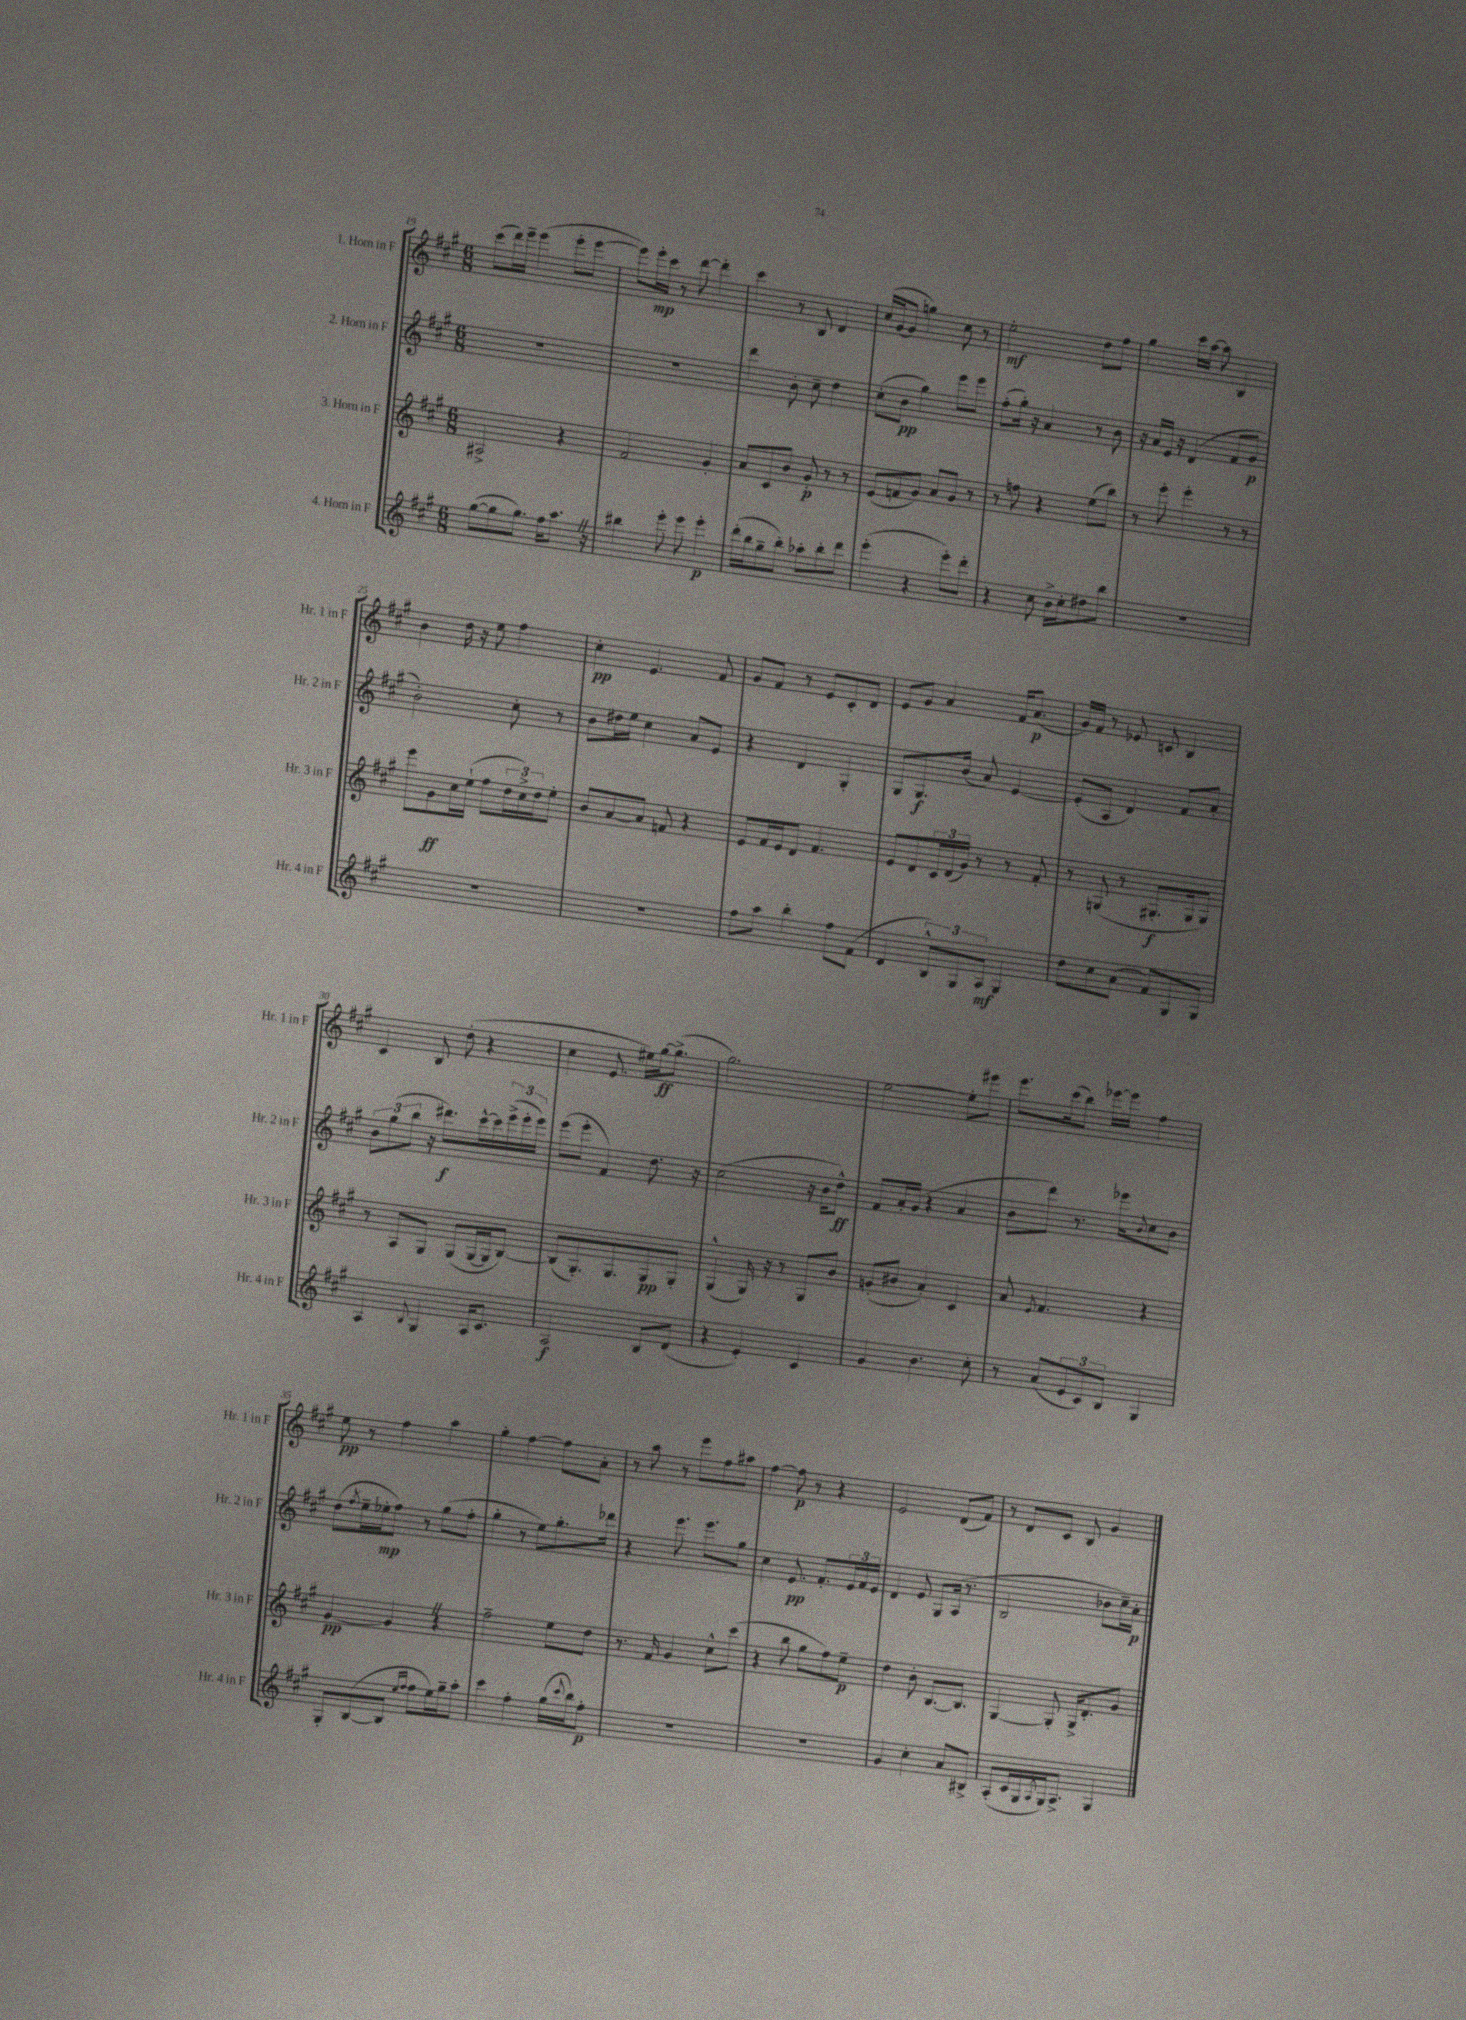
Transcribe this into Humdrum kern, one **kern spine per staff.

**kern	**dynam	**kern	**dynam	**kern	**dynam	**kern	**dynam
*part4	*part4	*part3	*part3	*part2	*part2	*part1	*part1
*staff4	*staff4	*staff3	*staff3	*staff2	*staff2	*staff1	*staff1
*I"4. Horn in F	*	*I"3. Horn in F	*	*I"2. Horn in F	*	*I"1. Horn in F	*
*I'Hr. 4 in F	*	*I'Hr. 3 in F	*	*I'Hr. 2 in F	*	*I'Hr. 1 in F	*
*clefG2	*	*clefG2	*	*clefG2	*	*clefG2	*
*k[f#c#g#]	*	*k[f#c#g#]	*	*k[f#c#g#]	*	*k[f#c#g#]	*
*M6/8	*	*M6/8	*	*M6/8	*	*M6/8	*
=19	=19	=19	=19	=19	=19	=19	=19
([8gg#\L	.	2A#X^/	.	2.r	.	(8ccc#\L	.
8gg#\]	.	.	.	.	.	16ddd\L)	.
.	.	.	.	.	.	16eee~\JJ	.
8.gg#\J)	.	.	.	.	.	(4eee\	.
16ff#\KL	.	.	.	.	.	.	.
8.aaZ\J	.	4r	.	.	.	8eee'\L	.
.	.	.	.	.	.	[8eee\J	.
16r	.	.	.	.	.	.	.
=20	=20	=20	=20	=20	=20	=20	=20
4bb#X\	.	2f#/	.	2.r	.	8eee\L])	.
.	.	.	.	.	.	16eee'\L	mp
.	.	.	.	.	.	16ccc#\JJ	.
8eee'\	.	.	.	.	.	8r	.
8eee\	.	.	.	.	.	[8ddd\	.
4eee'\	p	4g#'/	.	.	.	4ddd'\]	.
=21	=21	=21	=21	=21	=21	=21	=21
(16ddd'\LL	.	8a/L	.	4ddd\	.	4ccc#\	.
16bb\J	.	.	.	.	.	.	.
8gg#~\	.	8c#/	.	.	.	.	.
8bb'\J)	.	8b/J	.	8b'\	.	8r	.
8aa-X'\L	.	8g#'/	p	8cc#~\	.	8B/	.
8bb'\	.	8r	.	4dd\	.	4d/	.
8ddd\J	.	8r	.	.	.	.	.
=22	=22	=22	=22	=22	=22	=22	=22
(4eee'\	.	(8e/L	.	(8cc#'\L	.	(16cc#/LL	.
.	.	.	.	.	.	[16g#/J	.
.	.	8fn/	.	8b\J	pp	8g#/J]	.
4r	.	8g#/J)	.	4gg#\)	.	4ggn\)	.
.	.	8a/L	.	.	.	.	.
8eee'\L)	.	8g#/J	.	8eee\L	.	8cc#\	.
8ddd'\J	.	8r	.	8eee\J	.	8r	.
=23	=23	=23	=23	=23	=23	=23	=23
4r	.	8r	.	(8ff#'\L	.	2ee'\	mf
.	.	8ffn\	.	16gg#'\Jk)	.	.	.
.	.	.	.	16r	.	.	.
8cc#\	.	4r	.	4a/	.	.	.
16b^\LL	.	.	.	.	.	.	.
16cc#'\J	.	.	.	.	.	.	.
8dd#X\	.	(8ee\L	.	8r	.	8dd\L	.
8bb\J	.	8bb\J)	.	8b\	.	8ff#\J	.
=24	=24	=24	=24	=24	=24	=24	=24
2.r	.	8r	.	16r	.	4gg#\	.
.	.	.	.	16a/LL	.	.	.
.	.	8eee'\	.	16e/JJ	.	.	.
.	.	.	.	16r	.	.	.
.	.	4eee'\	.	(4d/	.	16ccc#\LL	.
.	.	.	.	.	.	[16aa\JJ	.
.	.	.	.	.	.	8aa\]	.
.	.	8r	.	8f#/L	.	4B/	.
.	.	8r	.	8g#/J	p	.	.
!!LO:LB:g=z
=25	=25	=25	=25	=25	=25	=25	=25
2.r	.	8eee\L	.	2b'\)	.	4b\	.
.	.	8g#\	ff	.	.	.	.
.	.	16cc#\L	.	.	.	16dd\	.
.	.	(16ee`\JJ	.	.	.	16r	.
.	.	8ff#\L	.	.	.	8ee\	.
.	.	24dd\L	.	8cc#'\	.	4ff#\	.
.	.	24cc#^\)	.	.	.	.	.
.	.	24dd\J	.	.	.	.	.
.	.	8ee'\J	.	8r	.	.	.
=26	=26	=26	=26	=26	=26	=26	=26
2.r	.	8b/L	.	8b\L	.	4cc#'\	pp
.	.	[8a/	.	16dd#X\L	.	.	.
.	.	.	.	16ee\JJ	.	.	.
.	.	8a/J]	.	4cc#\	.	4.e/	.
.	.	8fn/	.	.	.	.	.
.	.	4r	.	8a/L	.	.	.
.	.	.	.	8e/J	.	8f#/	.
=27	=27	=27	=27	=27	=27	=27	=27
8ff#\L	.	8e/L	.	4r	.	8g#/L	.
8aa\J	.	16f#/L	.	.	.	8f#/J	.
.	.	16e/J	.	.	.	.	.
4bb'\	.	8d/J	.	4d/	.	8r	.
.	.	4.f#/	.	.	.	8e/L	.
8ff#\L	.	.	.	4G#'/	.	8c#'/	.
(8f#\J	.	.	.	.	.	8d/J	.
=28	=28	=28	=28	=28	=28	=28	=28
4d/	.	8e/L	.	8G#/L	.	8e/L	.
.	.	8d/	.	8.G#/	f	8g#/J	.
12B^^/L)	.	24c#/L	.	.	.	4a/	.
.	.	(24d/	.	.	.	.	.
.	.	.	.	(16b/Jk	.	.	.
12G#/	.	24g#/JJ)	.	.	.	.	.
.	.	8r	.	8a/)	.	.	.
12A/J	mf	.	.	.	.	.	.
4G#/	.	8r	.	[4e/	.	16f#/KL	.
.	.	.	.	.	.	(8.a/J	p
.	.	8f#'/	.	.	.	.	.
=29	=29	=29	=29	=29	=29	=29	=29
8dd\L	.	8r	.	(8e'/L]	.	16g#/LL)	.
.	.	.	.	.	.	16f#/JJ	.
8cc#\	.	(8Gn/	.	8A/J	.	8r	.
(8a\J	.	8r	.	4d/)	.	8e-X/	.
8f#/L)	.	8.G#X'/L	f	.	.	8cn/	.
8G#/	.	.	.	8f#/L	.	4B/	.
.	.	16G#/k	.	.	.	.	.
8G#/J	.	8G#/J)	.	8a'/J	.	.	.
!!LO:LB:g=z
=30	=30	=30	=30	=30	=30	=30	=30
4A/	.	8r	.	12b\L	.	4c#/	.
.	.	.	.	(12gg#\	.	.	.
.	.	8A/L	.	.	.	.	.
.	.	.	.	12bb\J	.	.	.
8qqB/	.	.	.	.	.	.	.
4G#/	.	8G#/J	.	16r	.	8B/	.
.	.	.	.	8.ddd#X\L)	f	.	.
.	.	(8G#/L	.	.	.	(8dd'\	.
16A/KL	.	[16G#/L	.	[16ccc#^^\L	.	4r	.
8.c#/J	.	16G#/J]	.	16ccc#\]	.	.	.
.	.	[8B/J)	.	(24eee^\	.	.	.
.	.	.	.	24eee'\	.	.	.
.	.	.	.	24eee\JJ)	.	.	.
=31	=31	=31	=31	=31	=31	=31	=31
2A/	f	(8B/L]	.	(8eee\L	.	4cc#\	.
.	.	8.G#'/)	.	8eee'\J	.	.	.
.	.	.	.	4f#/)	.	8.e/	.
.	.	8.G#/	.	.	.	.	.
.	.	.	.	.	.	16ee#X\LL)	.
8B/L	.	8G#/	pp	8.dd\	.	[16gg#\J	ff
.	.	.	.	.	.	(8.gg#^\J]	.
(8d/J	.	8G#'/J	.	.	.	.	.
.	.	.	.	16r	.	.	.
=32	=32	=32	=32	=32	=32	=32	=32
4r	.	(4G#^^/	.	(2cc#\	.	2.gg#\)	.
4e'/)	.	16G#/)	.	.	.	.	.
.	.	16r	.	.	.	.	.
.	.	8r	.	.	.	.	.
4c#/	.	8G#/L	.	16r	.	.	.
.	.	.	.	16b\KL	.	.	.
.	.	8b/J	.	8dd^^\J)	ff	.	.
=33	=33	=33	=33	=33	=33	=33	=33
4g#/	.	(8gn'/L	.	8f#/L	.	[2ee\	.
.	.	8b#X/J	.	16a'/L	.	.	.
.	.	.	.	(16g#/JJ	.	.	.
4.b\	.	4a'/)	.	4r	.	.	.
.	.	4c#/	.	4a/	.	8ee'\L]	.
8cc#'\	.	.	.	.	.	8eee#X\J	.
=34	=34	=34	=34	=34	=34	=34	=34
8r	.	8a/	.	8b\L	.	8.eee\L	.
.	.	8qe/	.	.	.	.	.
(8a/L	.	4.f#/	.	8ddd\J)	.	.	.
.	.	.	.	.	.	(16ccc#\k	.
12e/	.	.	.	8.r	.	8bb\J)	.
12c#/)	.	.	.	.	.	.	.
.	.	.	.	.	.	[16eee-X\LL	.
12B/J	.	.	.	.	.	.	.
.	.	.	.	16eee-X\KL	.	16eee-\JJ]	.
.	.	.	.	8qqb/	.	.	.
4G#/	.	4r	.	8cc#\	.	4ff#\	.
.	.	.	.	8b\J	.	.	.
!!LO:LB:g=z
=35	=35	=35	=35	=35	=35	=35	=35
8G#'/L	.	[4g#/	pp	(8dd\L	.	8ee\	pp
.	.	.	.	8qff#/	.	.	.
([8B/	.	.	.	16ee~\L	.	8r	.
.	.	.	.	16ee-X'\J	mp	.	.
8B/J]	.	4g#Z/]	.	8ff#\J)	.	4ff#\	.
16qqee/LL	.	.	.	.	.	.	.
16qqff#/JJ	.	.	.	.	.	.	.
8ff#\L	.	.	.	8r	.	.	.
16ee\L)	.	4r	.	(8gg#\L	.	4aa\	.
16gg#~\J	.	.	.	.	.	.	.
8aa'\J	.	.	.	8ff#'\J	.	.	.
=36	=36	=36	=36	=36	=36	=36	=36
4ccc#\	.	2ff#~\	.	4gg#'\	.	4gg#'\	.
4ff#'\	.	.	.	8r	.	[4ff#\	.
.	.	.	.	8ee\L)	.	.	.
(16gg#\LL	.	8ee\L	.	8.gg#'\	.	8ff#\L]	.
8qqccc#/	.	.	.	.	.	.	.
16bb\J)	.	.	.	.	.	.	.
8ff#'\J	p	8dd\J	.	.	.	8a'\J	.
.	.	.	.	16ddd-X\Jk	.	.	.
=37	=37	=37	=37	=37	=37	=37	=37
2.r	.	8.r	.	4r	.	8r	.
.	.	.	.	.	.	8aa\	.
.	.	16f#/	.	.	.	.	.
.	.	4g#/	.	8.eee\	.	8r	.
.	.	.	.	.	.	8eee\L	.
.	.	.	.	8.eee\L	.	.	.
.	.	8cc#^^\L	.	.	.	8ff#\	.
.	.	(8ccc#\J	.	8gg#\J	.	8aa#X\J	.
=38	=38	=38	=38	=38	=38	=38	=38
2.r	.	4r	.	4cc#\	.	[4ff#\	.
.	.	8bb\	.	8.e/	pp	8ff#\]	p
.	.	8gg#\L	.	.	.	8r	.
.	.	.	.	8.f#'/L	.	.	.
.	.	8ff#\)	.	.	.	4r	.
.	.	8ee~\J	p	24e/L	.	.	.
.	.	.	.	24f#/	.	.	.
.	.	.	.	24e/JJ	.	.	.
=39	=39	=39	=39	=39	=39	=39	=39
4g#/	.	4dd\	.	4d/	.	2e/	.
4cc#'\	.	8b'\	.	8e/	.	.	.
.	.	[8.B/L	.	8G#/L	.	.	.
8a/L	.	.	.	(16A/Jk	.	(8d/L	.
.	.	8.B/J]	.	8.r	.	.	.
8B#X^/J	.	.	.	.	.	8f#/J)	.
=40	=40	=40	=40	=40	=40	=40	=40
(8A'/L	.	[4G#/	.	2B/	.	8r	.
16c#/L	.	.	.	.	.	8d/L	.
16G#/	.	.	.	.	.	.	.
8qA/	.	.	.	.	.	.	.
16G#/J)	.	8G#'/]	.	.	.	8c#/J	.
8.A^/J	.	.	.	.	.	.	.
.	.	16G#^/KL	.	.	.	8B/	.
.	.	8.d'/	.	.	.	.	.
4G#/	.	.	.	8b-X\L	.	4g#/	.
.	.	8g#/J	.	16cc#~\L)	.	.	.
.	.	.	.	16a'\JJ	p	.	.
==	==	==	==	==	==	==	==
*-	*-	*-	*-	*-	*-	*-	*-
